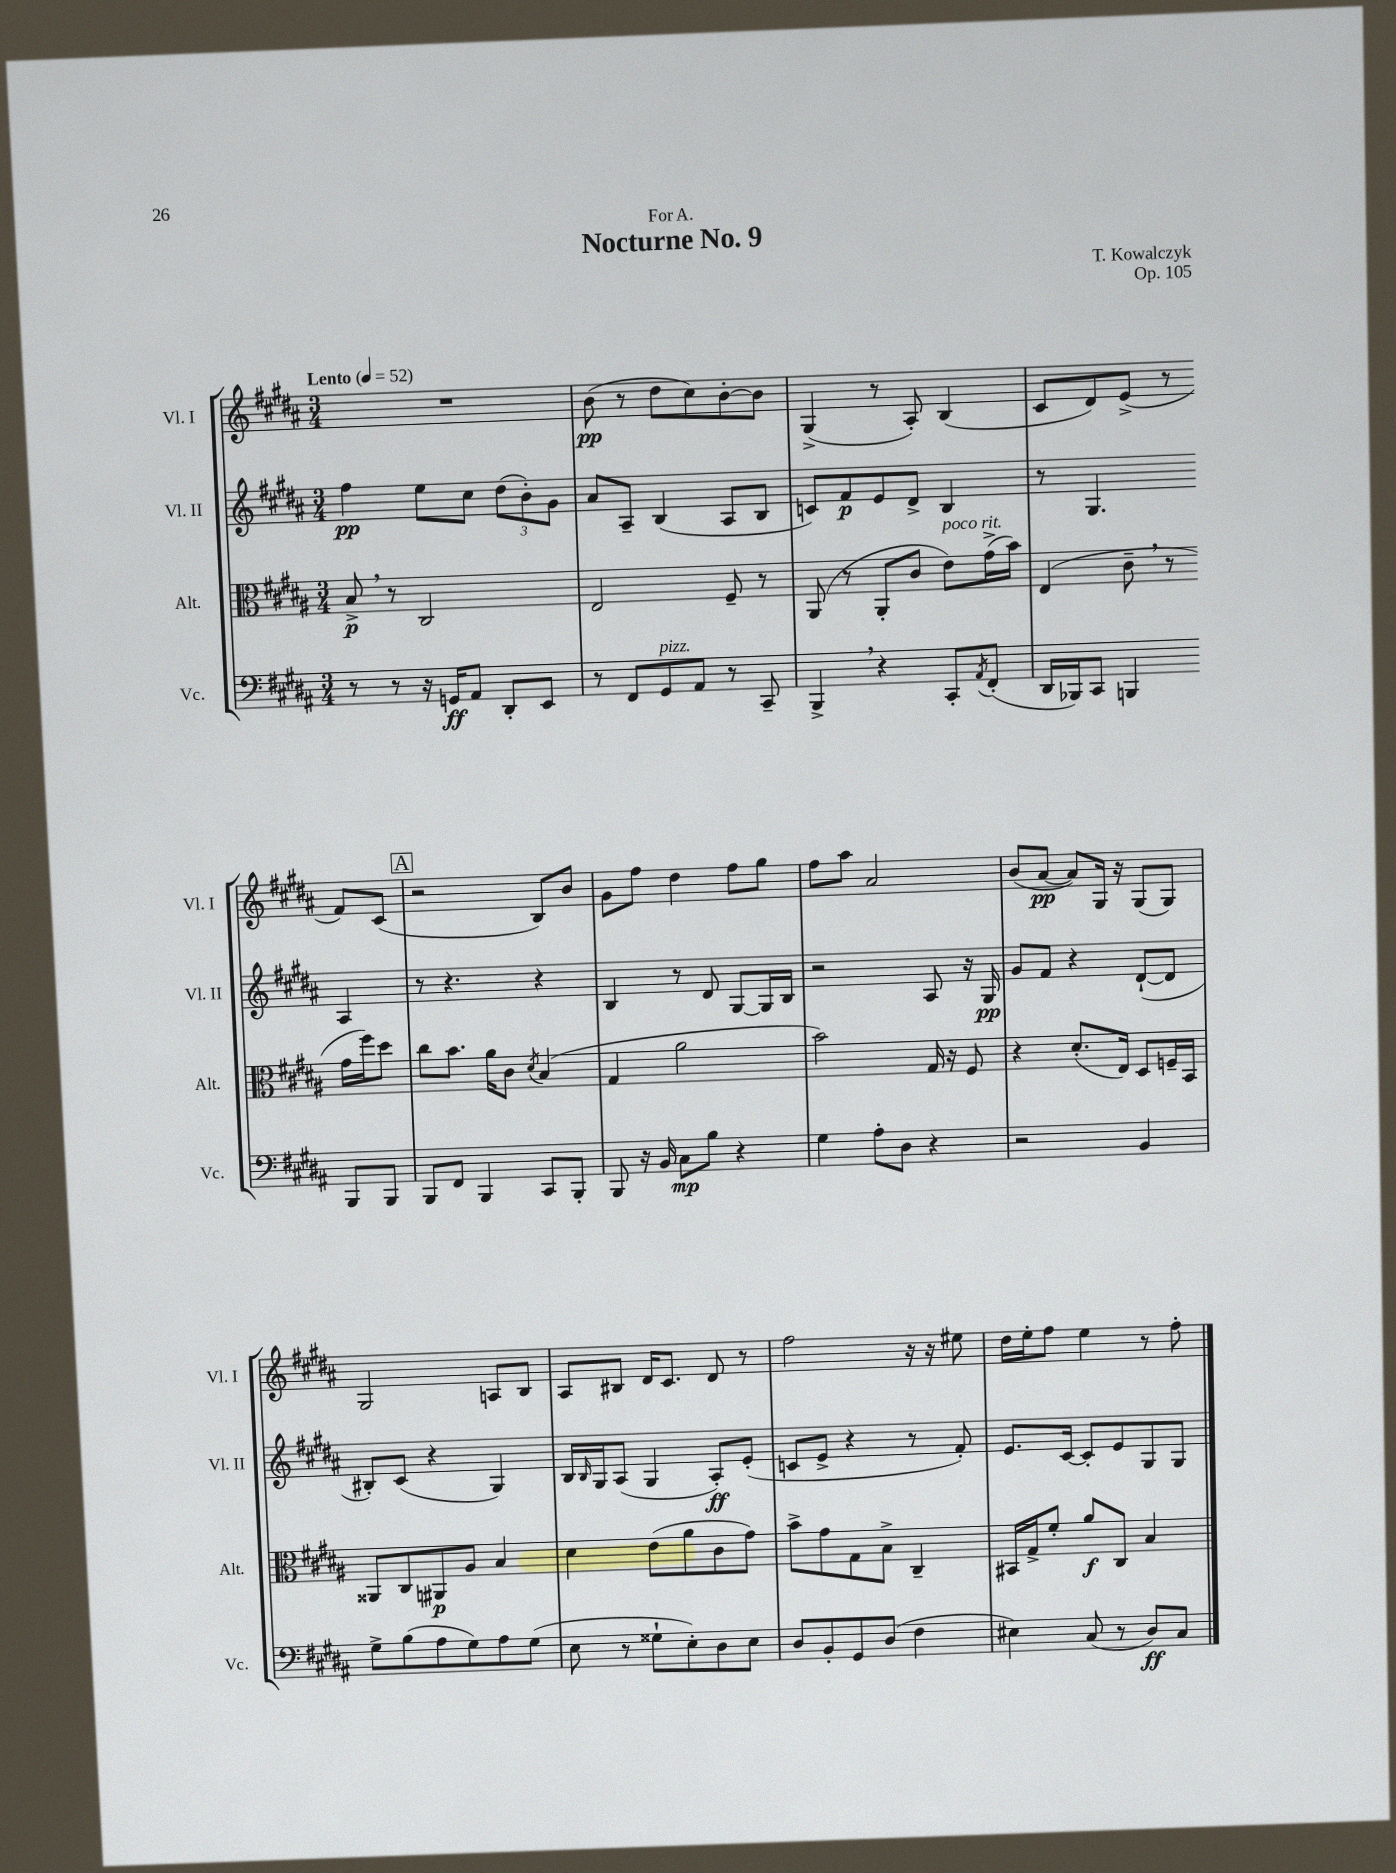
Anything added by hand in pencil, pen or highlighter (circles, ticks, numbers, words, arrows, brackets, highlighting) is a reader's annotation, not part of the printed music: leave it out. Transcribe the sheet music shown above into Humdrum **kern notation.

**kern	**kern	**kern	**kern
*staff4	*staff3	*staff2	*staff1
*clefF4	*clefC3	*clefG2	*clefG2
*k[f#c#g#d#a#]	*k[f#c#g#d#a#]	*k[f#c#g#d#a#]	*k[f#c#g#d#a#]
*M3/4	*M3/4	*M3/4	*M3/4
*MM52	*MM52	*MM52	*MM52
8r	8B^	4ff#	2.r
8r	8r	.	.
16r	2C#	8ee	.
16GG	.	.	.
8AA#	.	8cc#	.
8DD#'	.	(12dd#	.
.	.	12b')	.
8EE	.	.	.
.	.	12g#	.
=	=	=	=
8r	2E	8a#	(8b
8FF#	.	8A#~	8r
8GG#	.	(4B	8dd#
8AA#	.	.	8cc#)
8r	8F#~	8A#	[8b'
8CC#~	8r	8B	8b]
=	=	=	=
4BBB^	(8AA#	8c)	(4G#^
.	8r	8f#	.
4r	8AA#'	8e	8r
.	8c#	8d#^	8A#')
8CC#'	8e)	4B	(4B
8qAA#	.	.	.
(8FF#'	(16g#^	.	.
.	16b)	.	.
=	=	=	=
16DD#	(4E	8r	8c#
16BBB-)	.	.	.
8CC#	.	4.G#	8d#)
4BBB	8c#~	.	(8e^
.	8r	.	8r
8BBB	16g#	4A#	8f#)
.	16ff#)	.	.
8BBB	8dd#	.	(8c#
=	=	=	=
8BBB	8cc#	8r	2r
8FF#	8.b	4.r	.
4BBB	.	.	.
.	16a#	.	.
.	8c#	.	.
.	8qd#	.	.
8CC#	(4B	4r	8B)
8BBB'	.	.	8b
=	=	=	=
8BBB	4G#	4B	8g#
16r	.	.	8ff#
16BB	.	.	.
8C#	2a#	8r	4dd#
8B	.	8d#	.
4r	.	[8G#	8ff#
.	.	16G#]	8gg#
.	.	16B	.
=	=	=	=
4G#	2b)	2r	8ff#
.	.	.	8aa#
8A#'	.	.	2a#
8D#	.	.	.
4r	16G#	8A#	.
.	16r	.	.
.	8F#	16r	.
.	.	16G#	.
=	=	=	=
2r	4r	8g#	(8b
.	.	8f#	[8a#
.	(8.d#'	4r	8a#])
.	.	.	16G#
.	16E)	.	16r
4BB	8D#	([8d#`	(8G#
.	16F~	8d#]	8G#)
.	16BB	.	.
=	=	=	=
8G#^	8AA##	8B#')	2G#
(8B	8C#	(8c#	.
8A#	8AA#	4r	.
8G#)	8A#	.	.
8A#	4B	4G#)	8A
(8G#	.	.	8B
=	=	=	=
8E	4d#	16B	8A#
.	.	16qqB	.
.	.	16G#	.
8r	.	(8A#	8B#
8G##`	(8e	4G#	16d#
.	.	.	8.c#
8E')	8a#	.	.
8D#	8c#	8A#')	8d#
8E	8g#)	(8e'	8r
=	=	=	=
8D#	8b^	8c	2ff#
8BB'	8g#	8e^	.
8GG#	8G#	4r	.
(8D#	8B^	.	.
4F#	4C#~	8r	16r
.	.	.	16r
.	.	8f#')	8ee#
=	=	=	=
4E#)	16BB#	8.e	16dd#
.	16G#^	.	16ee'
.	8f#'	.	8ff#
.	.	[16c#	.
(8C#	8a#	8c#']	4ee
8r	8C#	8e	.
8D#)	4B	8G#	8r
8C#	.	8G#	8ff#'
==	==	==	==
*-	*-	*-	*-
